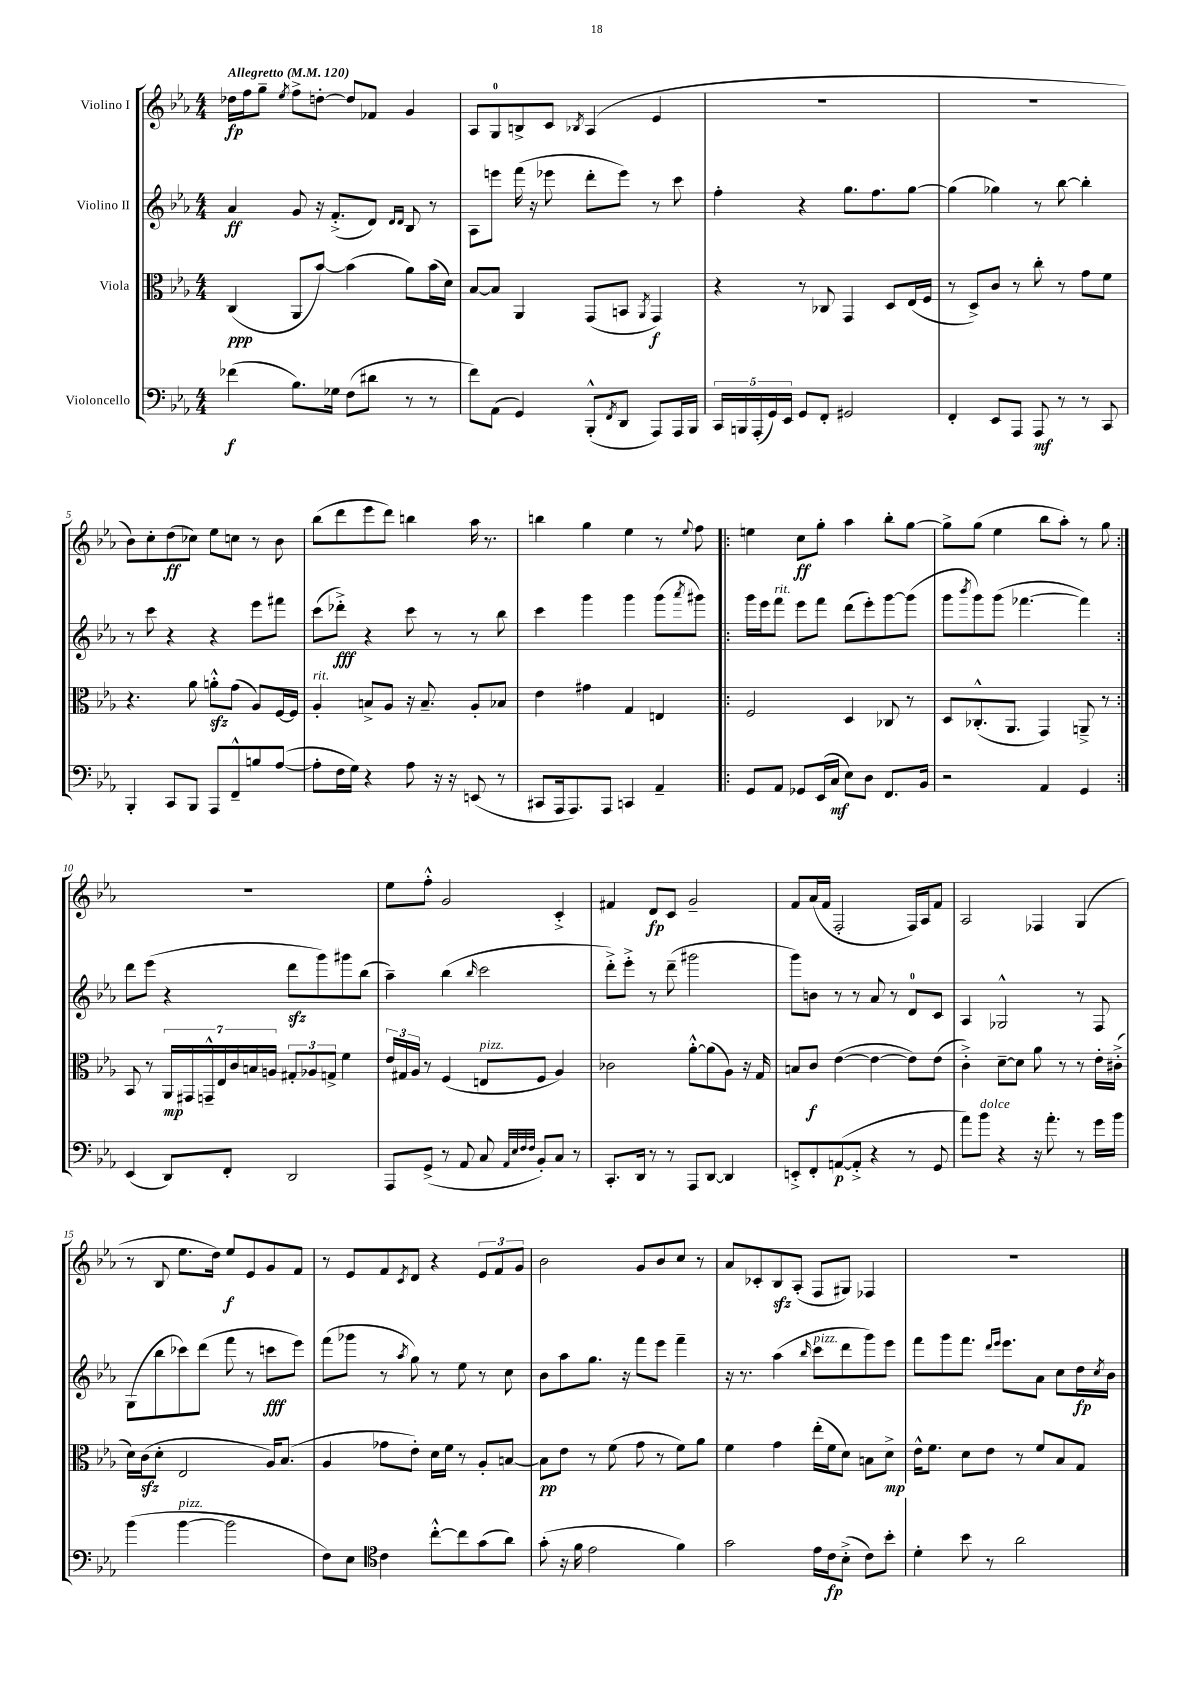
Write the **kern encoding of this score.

**kern	**kern	**kern	**kern
*staff4	*staff3	*staff2	*staff1
*clefF4	*clefC3	*clefG2	*clefG2
*k[b-e-a-]	*k[b-e-a-]	*k[b-e-a-]	*k[b-e-a-]
*M4/4	*M4/4	*M4/4	*M4/4
*MM120	*MM120	*MM120	*MM120
(4f-	(4C	4a-	16dd-
.	.	.	16ff
.	.	.	8gg~
.	.	.	8qee-
8.B-)	8AA-	8g	8ff^
.	[8b-)	16r	[8dd'
16G-	.	(8.f'^	.
(8F	(4b-]	.	8dd]
8d#	.	8d)	8f-
.	.	16qqd	.
.	.	16qqd	.
8r	8a-)	8B-	4g
8r	(16b-	8r	.
.	16d)	.	.
=	=	=	=
8f)	[8B-	8A-	8A-
(8AA-	8B-]	8eee	8G
4GG)	4AA-	(16fff	8B^
.	.	16r	.
.	.	8eee-	8c
.	.	.	8qB-
(8BBB-'^^	(8GG	8ddd'	(4A-
8qFF	.	.	.
8DD	8BB	8eee-)	.
.	8qAA-	.	.
8AAA-)	4GG)	8r	4e-
16AAA-	.	8ccc	.
16BBB-	.	.	.
=	=	=	=
20CC	4r	4ff'	1r
20BBB	.	.	.
(20AAA-'	.	.	.
20GG)	.	.	.
20EE-	.	.	.
8GG	8r	4r	.
8FF'	8C-	.	.
2GG#	4GG	8.gg	.
.	.	8.ff	.
.	8D	.	.
.	(16E-	[8gg	.
.	16F	.	.
=	=	=	=
4FF'	8r	(4gg]	1r
.	8D^)	.	.
8EE-	8c	4gg-)	.
8AAA-	8r	.	.
8AAA-	8cc'	8r	.
8r	8r	[8bb-	.
8r	8g	4bb-']	.
8CC	8f	.	.
=	=	=	=
4BBB-'	4.r	8r	8b-)
.	.	8ccc	8cc'
8CC	.	4r	(8dd
8BBB-	8a-	.	8cc-)
8AAA-	8a'^^	4r	8ee-
8FF~^^	(8g	.	8cc
8B	8A-)	8eee-	8r
([8A-	[16F	8fff#	8b-
.	16F]	.	.
=	=	=	=
8A-']	4A-'	(8ccc	(8bb-
16F	.	8ddd-'^)	8ddd
16G)	.	.	.
4r	8B^	4r	8eee-
.	8A-	.	8ddd)
8A-	16r	8ccc	4bb
.	8.B~	.	.
16r	.	8r	.
16r	.	.	.
(8EE	8A-'	8r	16aa-
.	.	.	8.r
8r	8B-	8bb-	.
=	=	=	=
8CC#	4e-	4ccc	4bb
16AAA-	.	.	.
8.AAA-)	.	.	.
.	4g#	4ggg	4gg
8AAA-	.	.	.
4CC	4G	4ggg	4ee-
4AA-~	4E	(8ggg	8r
.	.	8qaaa-	8qqee-
.	.	8ggg#)	8ff
=!|:	=!|:	=!|:	=!|:
8GG	2F	16ggg	4ee
.	.	16eee-	.
8AA-	.	8fff	.
8GG-	.	8eee-	8cc
(16EE-	.	8fff	8gg'
16C	.	.	.
8E-)	4D	(8ddd	4aa-
8D	.	8eee-')	.
8.FF	8C-	[8ggg	8bb-'
.	8r	(8ggg]	[8gg
16BB-	.	.	.
=	=	=	=
2r	8D	8ggg	8gg^]
.	.	8qbbb-	.
.	(8.C-'^^	8ggg)	(8gg
.	.	(8ggg	4ee-
.	8.AA-	.	.
.	.	[4.fff-	.
4AA-	4GG)	.	8bb-
.	.	.	8aa-')
4GG	8AA~^	4fff-])	8r
.	8r	.	8gg
=:|!	=:|!	=:|!	=:|!
(4EE-	8BB-	8ddd	1r
.	8r	(8eee-	.
8DD)	28AA-	4r	.
.	28GG#	.	.
.	28GG~^^	.	.
.	28E-	.	.
8FF'	.	.	.
.	28c	.	.
.	28B	.	.
.	28A	.	.
2DD	12G#'	8ddd	.
.	12A-	.	.
.	.	8ggg)	.
.	12G^	.	.
.	4f	8ggg#	.
.	.	(8bb-	.
=	=	=	=
8AAA-	24e-	4aa-~)	8ee-
.	24G#	.	.
.	24A-	.	.
(8GG^	8r	.	8ff'^^
8r	(4F	(4bb-	2g
8AA-	.	.	.
.	.	16qqbb-	.
8C	8E	2ccc	.
32qqAA-	.	.	.
32qqE-	.	.	.
32qqF	.	.	.
32qqF	.	.	.
8BB-')	8F	.	.
8C	4A-)	.	4c'^
8r	.	.	.
=	=	=	=
8.CC'	2c-	8ddd'^)	4f#
.	.	8eee-'^	.
16DD	.	.	.
8r	.	8r	8d
8r	.	(8ddd~	8c
8AAA-	[8a-'^^	2ggg#	2g~
[8DD	(8a-]	.	.
4DD]	8A-)	.	.
.	16r	.	.
.	16G	.	.
=	=	=	=
8EE'^	8B	8ggg)	8f
8FF'	8c	8b	(16a-
.	.	.	16f
([8AA	([4e-	8r	2F'
8AA'^]	.	8r	.
4r	4e-_	8a-	.
.	.	8r	.
8r	8e-])	8d	16F)
.	.	.	16A-
8GG	(8e-	8c	8f
=	=	=	=
8a-)	4c'^)	4A-	2A-
8b-	.	.	.
4r	[8d~	2G-^^	.
.	8d]	.	.
16r	8a-	.	4F-
8.a-'	.	.	.
.	8r	.	.
8r	8r	8r	(4G
16g	16e-'	8F	.
16b-	(16c#'^	.	.
=	=	=	=
(4b-	16d)	(8G	8r
.	(16c	.	.
.	8d'	8bb-	8B-
[4b-	2E-	8ccc-)	8.ee-
.	.	(8ddd	.
.	.	.	16dd)
2b-]	.	8fff	8ee-
.	.	8r	8e-
.	16A-)	8ccc	8g
.	(8.B-	.	.
.	.	8eee-)	8f
=	=	=	=
8F)	4A-	(8fff	8r
8E-	.	8ggg-	8e-
*clefC4	*	*	*
4c	8g-	8r	8f
.	.	8qaa-	8qc
.	8e-')	8gg)	8d
[8cc'^^	16d	8r	4r
.	16f	.	.
8cc]	8r	8ee-	.
(8g	8A-'	8r	12e-
.	.	.	12f
8a-)	[8B	8cc	.
.	.	.	12g
=	=	=	=
(8g'	8B]	8b-	2b-
16r	8e-	8aa-	.
16f	.	.	.
2e-	8r	8.gg	.
.	(8f	.	.
.	.	16r	.
.	8g	8fff	8g
.	8r	8eee-	8b-
4f)	8f)	4fff~	8cc
.	8a-	.	8r
=	=	=	=
2g	4f	16r	8a-
.	.	8.r	.
.	.	.	8c-'
.	4g	(4aa-	8B-
.	.	.	(8A-'
.	.	16qqbb-	.
16e-	(16ee-'	8ccc	8F
16c	16f	.	.
(8B-'^	8d)	8ddd	8G#)
8c)	8B	8ggg)	4F-
8b-'	8d^	8eee-	.
=	=	=	=
4d'	16e-^^	8fff	1r
.	8.f	.	.
.	.	8ggg	.
8b-	8d	8.fff	.
8r	8e-	.	.
.	.	16qqddd	.
.	.	16qqeee-	.
.	.	8.eee-	.
2a-	8r	.	.
.	8f	8a-	.
.	8B-	8cc	.
.	8G	16dd	.
.	.	8qcc	.
.	.	16b-	.
==	==	==	==
*-	*-	*-	*-
